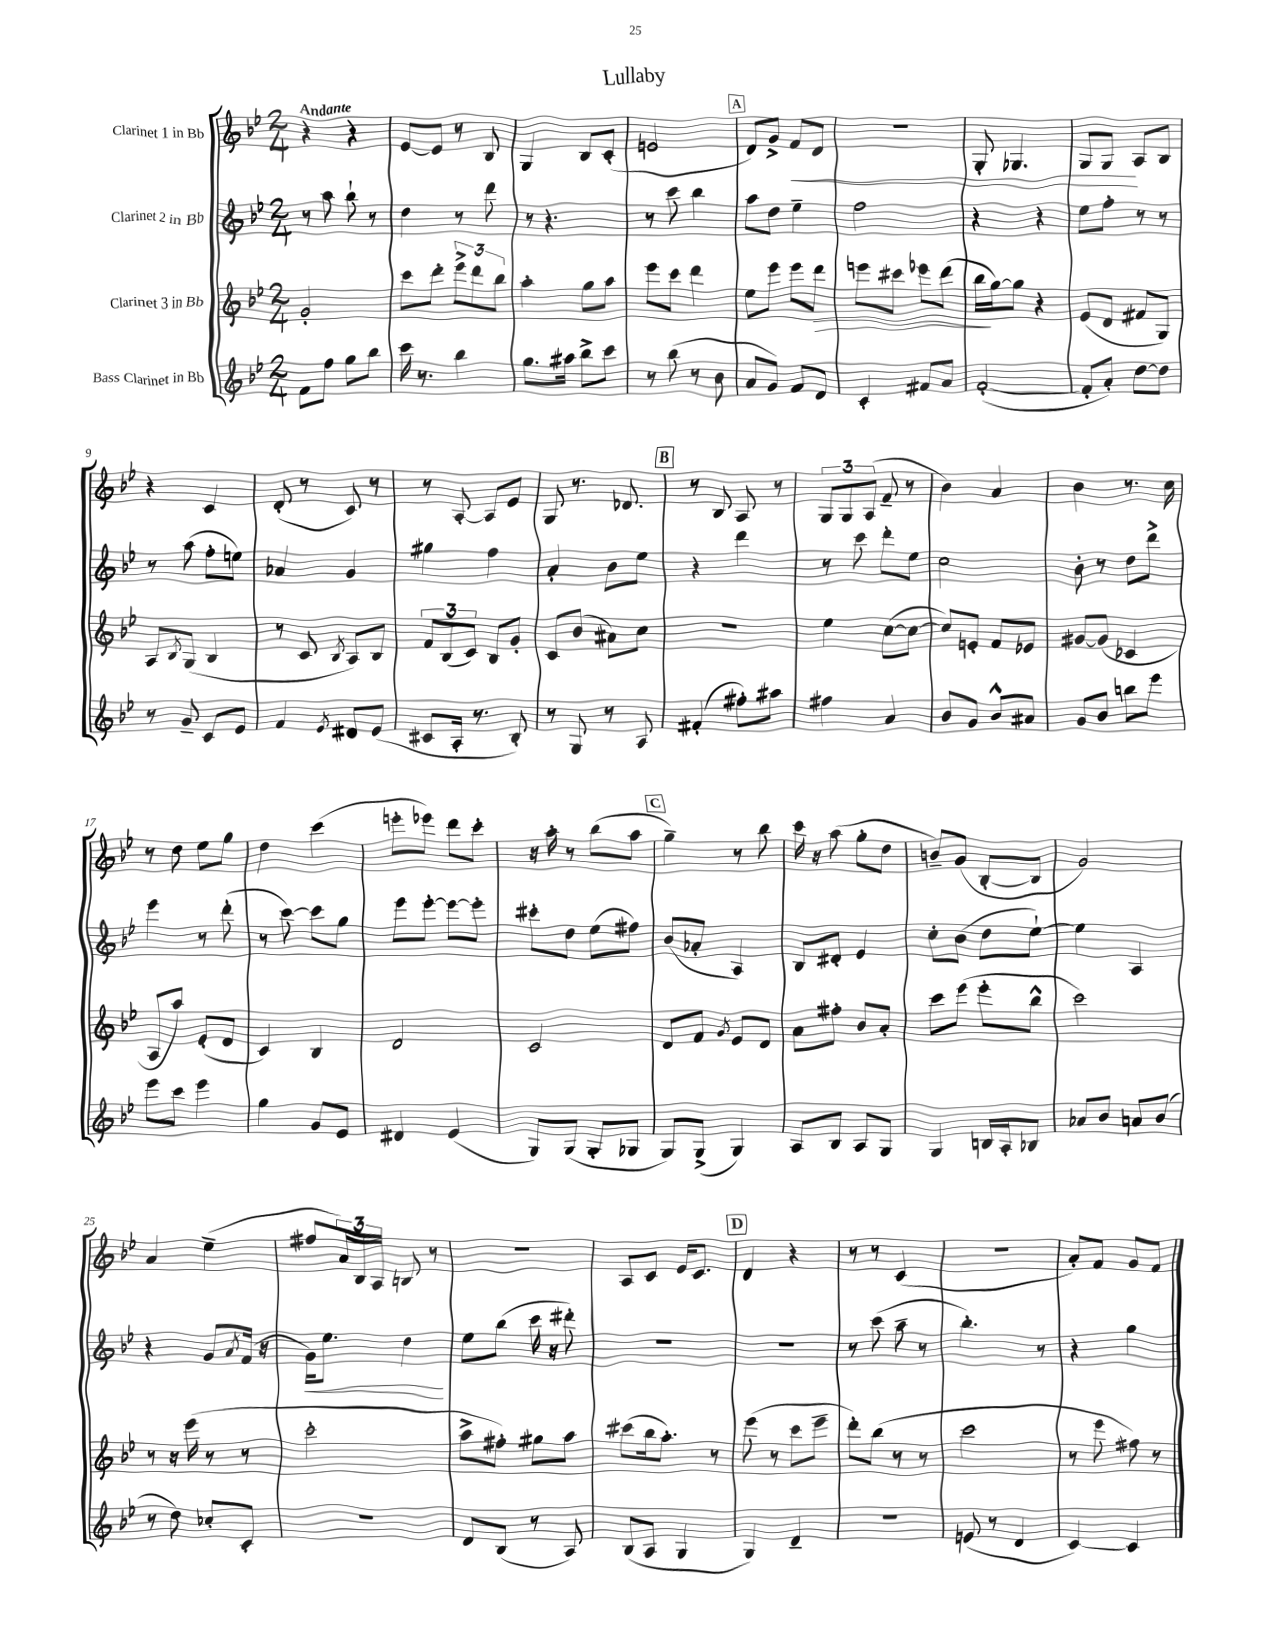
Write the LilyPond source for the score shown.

\header { title = "Lullaby" }
<<
\new StaffGroup <<
\new Staff = "s0" \with { instrumentName = "Clarinet 1 in Bb" } {
    \clef treble \key bes \major \numericTimeSignature \time 2/4 \tempo "Andante"
    r4 r4 |
    ees'8~ ees'8 r8 bes8 |
    g4 bes8 c'8-.( |
    e'2 |
    \mark \markup { \box "A" } d'8) g'8-> f'8\< d'8 |
    r2 |
    g8-. ges4. |
    g8 g8\! a8 bes8 |
    r4 c'4 |
    d'8-.( r8 c'8) r8 |
    r8 a8~-. a8 ees'8 |
    g8 r8. des'8. |
    \mark \markup { \box "B" } r8 bes8 a8 r8 |
    \tuplet 3/2 { g8 g8 a8( } f'8-- r8 |
    bes'4) a'4 |
    bes'4 r8. c''16 |
    r8 d''8 ees''8 g''8 |
    d''4 c'''4( |
    e'''8-. ees'''8) d'''8 c'''8-. |
    r16 a''16-. r8 bes''8( a''8 |
    \mark \markup { \box "C" } g''4--) r8 bes''8 |
    c'''16 r16 a''8( g''8-. d''8 |
    b'8--) g'8( bes8~-. bes8 |
    g'2) |
    a'4 ees''4--( |
    fis''8 \tuplet 3/2 { a'16) bes16 a16 } b8 r8 |
    R2 |
    a8 c'8 ees'16 c'8. |
    \mark \markup { \box "D" } d'4 r4 |
    r8 r8 c'4( |
    R2 |
    a'8-.) f'8 g'8 f'8 \bar "|." |
}
\new Staff = "s1" \with { instrumentName = "Clarinet 2 in Bb" } {
    \clef treble \key bes \major \numericTimeSignature \time 2/4
    r8 a''8 bes''8-! r8 |
    d''4 r8 d'''8 |
    r8 r4. |
    r8 c'''8 bes''4 |
    \mark \markup { \box "A" } a''8 d''8 ees''4-- |
    f''2 |
    r4 r4 |
    ees''8 f''8-. r8 r8 |
    r8 a''8( f''8-. e''8) |
    aes'4 g'4 |
    gis''4 f''4 |
    a'4-. bes'8 ees''8 |
    \mark \markup { \box "B" } r4 d'''4 |
    r8 c'''8 d'''8-. ees''8 |
    c''2 |
    bes'8-. r8 d''8 d'''8-> |
    ees'''4 r8 d'''8-.( |
    r8 c'''8~) c'''8 g''8 |
    ees'''8 ees'''8~-. ees'''8~ ees'''8-. |
    cis'''8-. d''8 ees''8( fis''8) |
    \mark \markup { \box "C" } bes'8( aes'8-. a4) |
    bes8 dis'8-. ees'4 |
    c''8-. bes'8( d''8 ees''8~-!) |
    ees''4 a4 |
    r4 g'8 \acciaccatura { a'8 } f'16( r16 |
    g'16\<) ees''8. d''4\! |
    ees''8 bes''8( c'''16 r16 dis'''8-.) |
    r2 |
    \mark \markup { \box "D" } r2 |
    r8 c'''8( a''8-- r8 |
    bes''4.-.) r8 |
    r4 g''4 \bar "|." |
}
\new Staff = "s2" \with { instrumentName = "Clarinet 3 in Bb" } {
    \clef treble \key bes \major \numericTimeSignature \time 2/4
    g'2-. |
    c'''8 d'''8-. \tuplet 3/2 { ees'''8-> d'''8 bes''8 } |
    a''4-. g''8 a''8 |
    ees'''8 c'''8 d'''4 |
    \mark \markup { \box "A" } ees''8 ees'''8 ees'''8 d'''8\> |
    e'''8 cis'''8 ees'''8 d'''8( |
    bes''16\! g''16~) g''8 r4 |
    ees'8( d'8 fis'8 g8) |
    a8 \acciaccatura { bes8 } g8( bes4 |
    r8 c'8 \acciaccatura { bes8 } a8) bes8 |
    \tuplet 3/2 { f'8 bes8( c'8) } bes8 g'8-. |
    c'8 bes'8( ais'8) c''8 |
    \mark \markup { \box "B" } R2 |
    ees''4 c''8~( c''8~ |
    c''8) e'8-. f'8 ees'8 |
    gis'8~ gis'8( ces'4 |
    a8 a''8) ees'8-.( d'8 |
    c'4) bes4 |
    d'2 |
    c'2 |
    \mark \markup { \box "C" } d'8 f'8 \acciaccatura { g'8 } ees'8 d'8 |
    a'8 fis''8-. bes'8 a'8-. |
    c'''8 ees'''8( ees'''8-. bes''8-^ |
    c'''2) |
    r8 r16 ees'''16( r8 r8 |
    c'''2-. |
    a''8-> fis''8-.) gis''8 a''8 |
    cis'''8( bes''16 a''8.-.) r8 |
    \mark \markup { \box "D" } ees'''8( r8 c'''8 ees'''8-- |
    d'''8-.) bes''8( r8 r8 |
    c'''2 |
    r8 ees'''8 fis''8) r8 \bar "|." |
}
\new Staff = "s3" \with { instrumentName = "Bass Clarinet in Bb" } {
    \clef treble \key bes \major \numericTimeSignature \time 2/4
    f'8 f''8 g''8 bes''8 |
    c'''16 r8. bes''4 |
    g''8. ais''16 bes''8-> c'''8 |
    r8 bes''8( r8 bes'8 |
    \mark \markup { \box "A" } a'8 g'8) f'8 d'8 |
    c'4-. fis'8 a'8 |
    f'2~-.( |
    f'8-. a'8-.) d''8~ d''8 |
    r8 g'8-- c'8 ees'8 |
    f'4 \acciaccatura { ees'8 } dis'8 ees'8( |
    cis'8 a16-. r8. bes8-.) |
    r8 g8 r8 a8 |
    \mark \markup { \box "B" } fis'4-.( fis''8-.) ais''8 |
    fis''4 a'4 |
    bes'8 g'8 bes'8-^ ais'8 |
    g'8 bes'8 b''8 ees'''8 |
    ees'''8 c'''8 ees'''4 |
    g''4 g'8 ees'8 |
    dis'4 ees'4( |
    g8) g8( g8-. ges8 |
    \mark \markup { \box "C" } g8) g8->( g4) |
    a8 bes8 a8 g8 |
    g4 b16 a16-. bes8 |
    aes'8 bes'8 a'8 bes'8( |
    r8 d''8) ces''8-. c'8-. |
    r2 |
    d'8 bes8( r8 a8) |
    bes8( a8 g4 |
    \mark \markup { \box "D" } g4) d'4-- |
    R2 |
    e'8( r8 d'4 |
    c'4~) c'4 \bar "|." |
}
>>
>>
